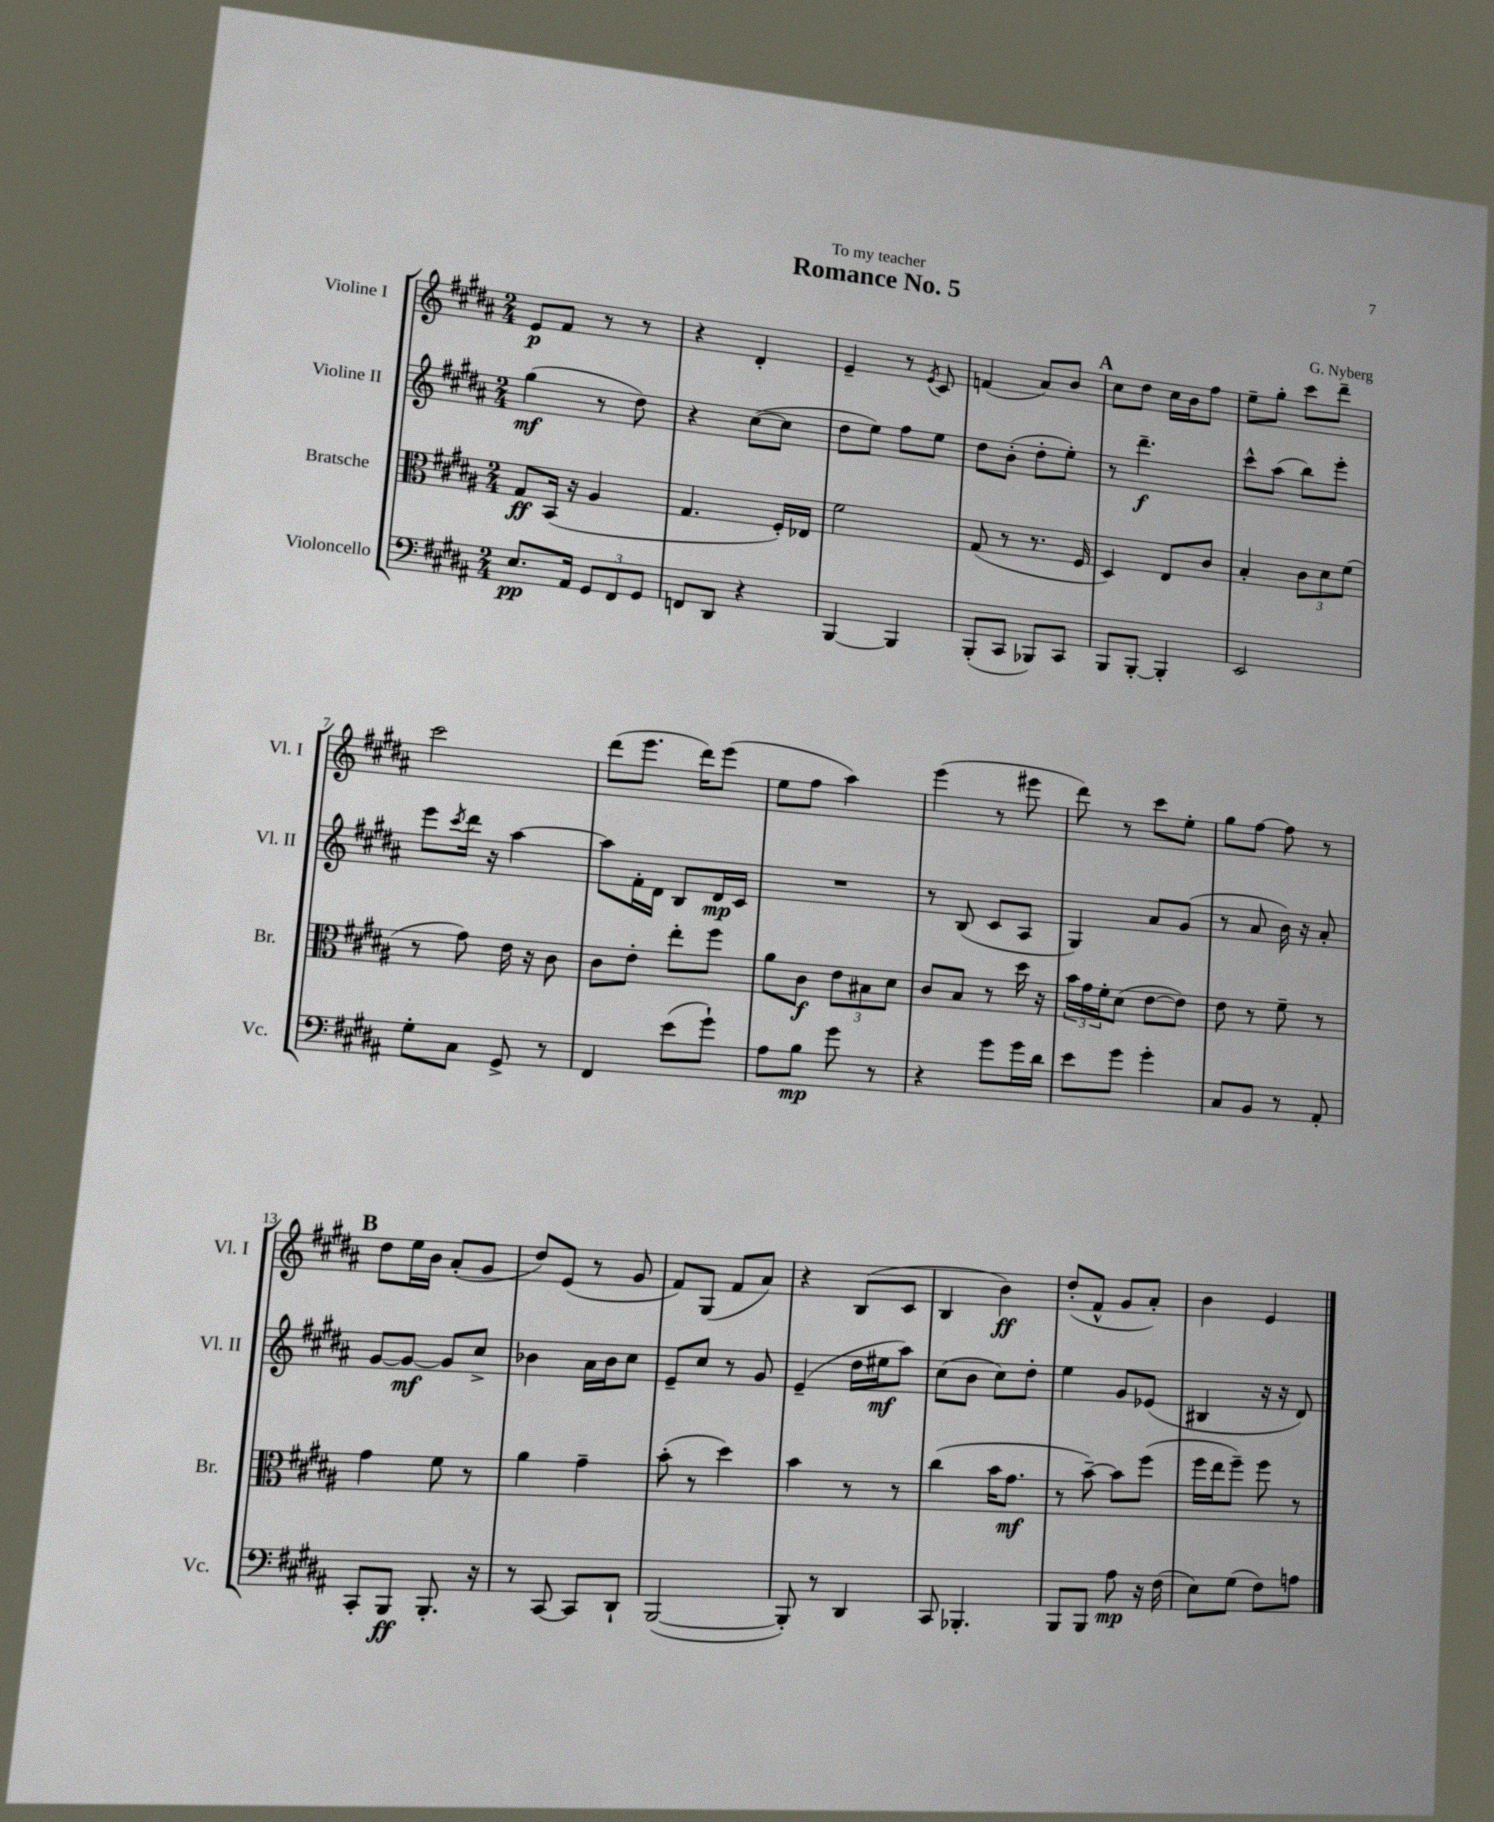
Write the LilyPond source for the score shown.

\header { title = "Romance No. 5" composer = "G. Nyberg" dedication = "To my teacher" }
<<
\new StaffGroup <<
\new Staff = "s0" \with { instrumentName = "Violine I" shortInstrumentName = "Vl. I" } {
    \clef treble \key b \major \numericTimeSignature \time 2/4
    e'8\p fis'8 r8 r8 |
    r4 dis'4-. |
    e'4-- r8 \acciaccatura { e'8 } cis'8 |
    f'4( ais'8) b'8 |
    \mark \markup { \bold "A" } cis''8 dis''8 cis''16 b'16 fis''8 |
    e''8-- gis''8-. cis'''8 dis'''8-- |
    cis'''2 |
    dis'''8( e'''8. dis'''16) e'''8( |
    e''8 fis''8 ais''4) |
    e'''4( r8 eis'''8 |
    dis'''8) r8 cis'''8 e''8-. |
    gis''8 fis''8~ fis''8 r8 |
    \mark \markup { \bold "B" } dis''8 e''16 b'16 ais'8-.( gis'8 |
    dis''8) e'8( r8 gis'8 |
    fis'8) gis8( fis'8 ais'8) |
    r4 b8( cis'8 |
    b4 b'4\ff) |
    dis''8-.( fis'8-^ gis'8 ais'8-.) |
    b'4 e'4 \bar "|." |
}
\new Staff = "s1" \with { instrumentName = "Violine II" shortInstrumentName = "Vl. II" } {
    \clef treble \key b \major \numericTimeSignature \time 2/4
    gis''4\mf( r8 dis''8) |
    r4 cis''8~( cis''8 |
    dis''8 e''8) fis''8 e''8 |
    dis''8 b'8-.( dis''8-. e''8-.) |
    \mark \markup { \bold "A" } r8 dis'''4.--\f |
    cis'''8-^ ais''8( b''8) e'''8-. |
    e'''8 \acciaccatura { cis'''8 } dis'''16 r16 ais''4~ |
    ais''8 fis'16-. dis'16 b8 dis'16\mp cis'16 |
    R2 |
    r8 b8( cis'8 ais8 |
    gis4) ais'8 gis'8( |
    r8 ais'8 b'16) r16 ais'8-. |
    \mark \markup { \bold "B" } gis'8~ gis'8~\mf gis'8 cis''8-> |
    bes'4 ais'16 bes'16 cis''8 |
    e'8-- cis''8 r8 gis'8 |
    e'4--( dis''16 eis''16\mf ais''8) |
    cis''8( b'8 cis''8) dis''8-. |
    e''4 gis'8 ees'8( |
    bis4 r16 r16 dis'8) \bar "|." |
}
\new Staff = "s2" \with { instrumentName = "Bratsche" shortInstrumentName = "Br." } {
    \clef alto \key b \major \numericTimeSignature \time 2/4
    gis8\ff b,16( r16 ais4 |
    gis4. fis16-.) ees16 |
    fis'2 |
    gis8( r8 r8. fis16 |
    \mark \markup { \bold "A" } dis4) e8 cis'8 |
    b4-. \tuplet 3/2 { cis'8 dis'8 fis'8( } |
    r8 gis'8) e'16 r16 cis'8 |
    cis'8 e'8-. e''8-. fis''8 |
    ais'8 cis'8\f \tuplet 3/2 { e'8 bis8 dis'8 } |
    cis'8 b8 r8 dis''16 r16 |
    \tuplet 3/2 { b'16 gis'16 fis'16-. } dis'8( e'8~ e'8) |
    e'8 r8 fis'8-- r8 |
    \mark \markup { \bold "B" } gis'4 fis'8 r8 |
    ais'4 gis'4-- |
    b'8-.( r8 dis''4) |
    b'4 r8 r8 |
    cis''4( b'16 gis'8.\mf |
    r8 b'8~--) b'8 fis''8( |
    fis''16 e''16 fis''8--) fis''8 r8 \bar "|." |
}
\new Staff = "s3" \with { instrumentName = "Violoncello" shortInstrumentName = "Vc." } {
    \clef bass \key b \major \numericTimeSignature \time 2/4
    e8.\pp ais,16 \tuplet 3/2 { gis,8 fis,8 gis,8 } |
    f,8 dis,8 r4 |
    b,,4~ b,,4 |
    b,,8-.( cis,8 bes,,8) cis,8 |
    \mark \markup { \bold "A" } b,,8 b,,8~-. b,,4-. |
    e,2 |
    gis8-. cis8 gis,8-> r8 |
    fis,4 e'8( gis'8-!) |
    ais8 b8\mp gis'8 r8 |
    r4 gis'8 gis'16 dis'16 |
    e'8 gis'8 gis'4-. |
    cis8 b,8 r8 ais,8-. |
    \mark \markup { \bold "B" } cis,8-. b,,8\ff b,,8.-. r16 |
    r8 cis,8~ cis,8 dis,8-! |
    b,,2~( |
    b,,8-.) r8 dis,4 |
    cis,8 bes,,4.-. |
    b,,8 b,,8 ais8\mp r16 fis16( |
    e8) gis8( fis8) a8 \bar "|." |
}
>>
>>
